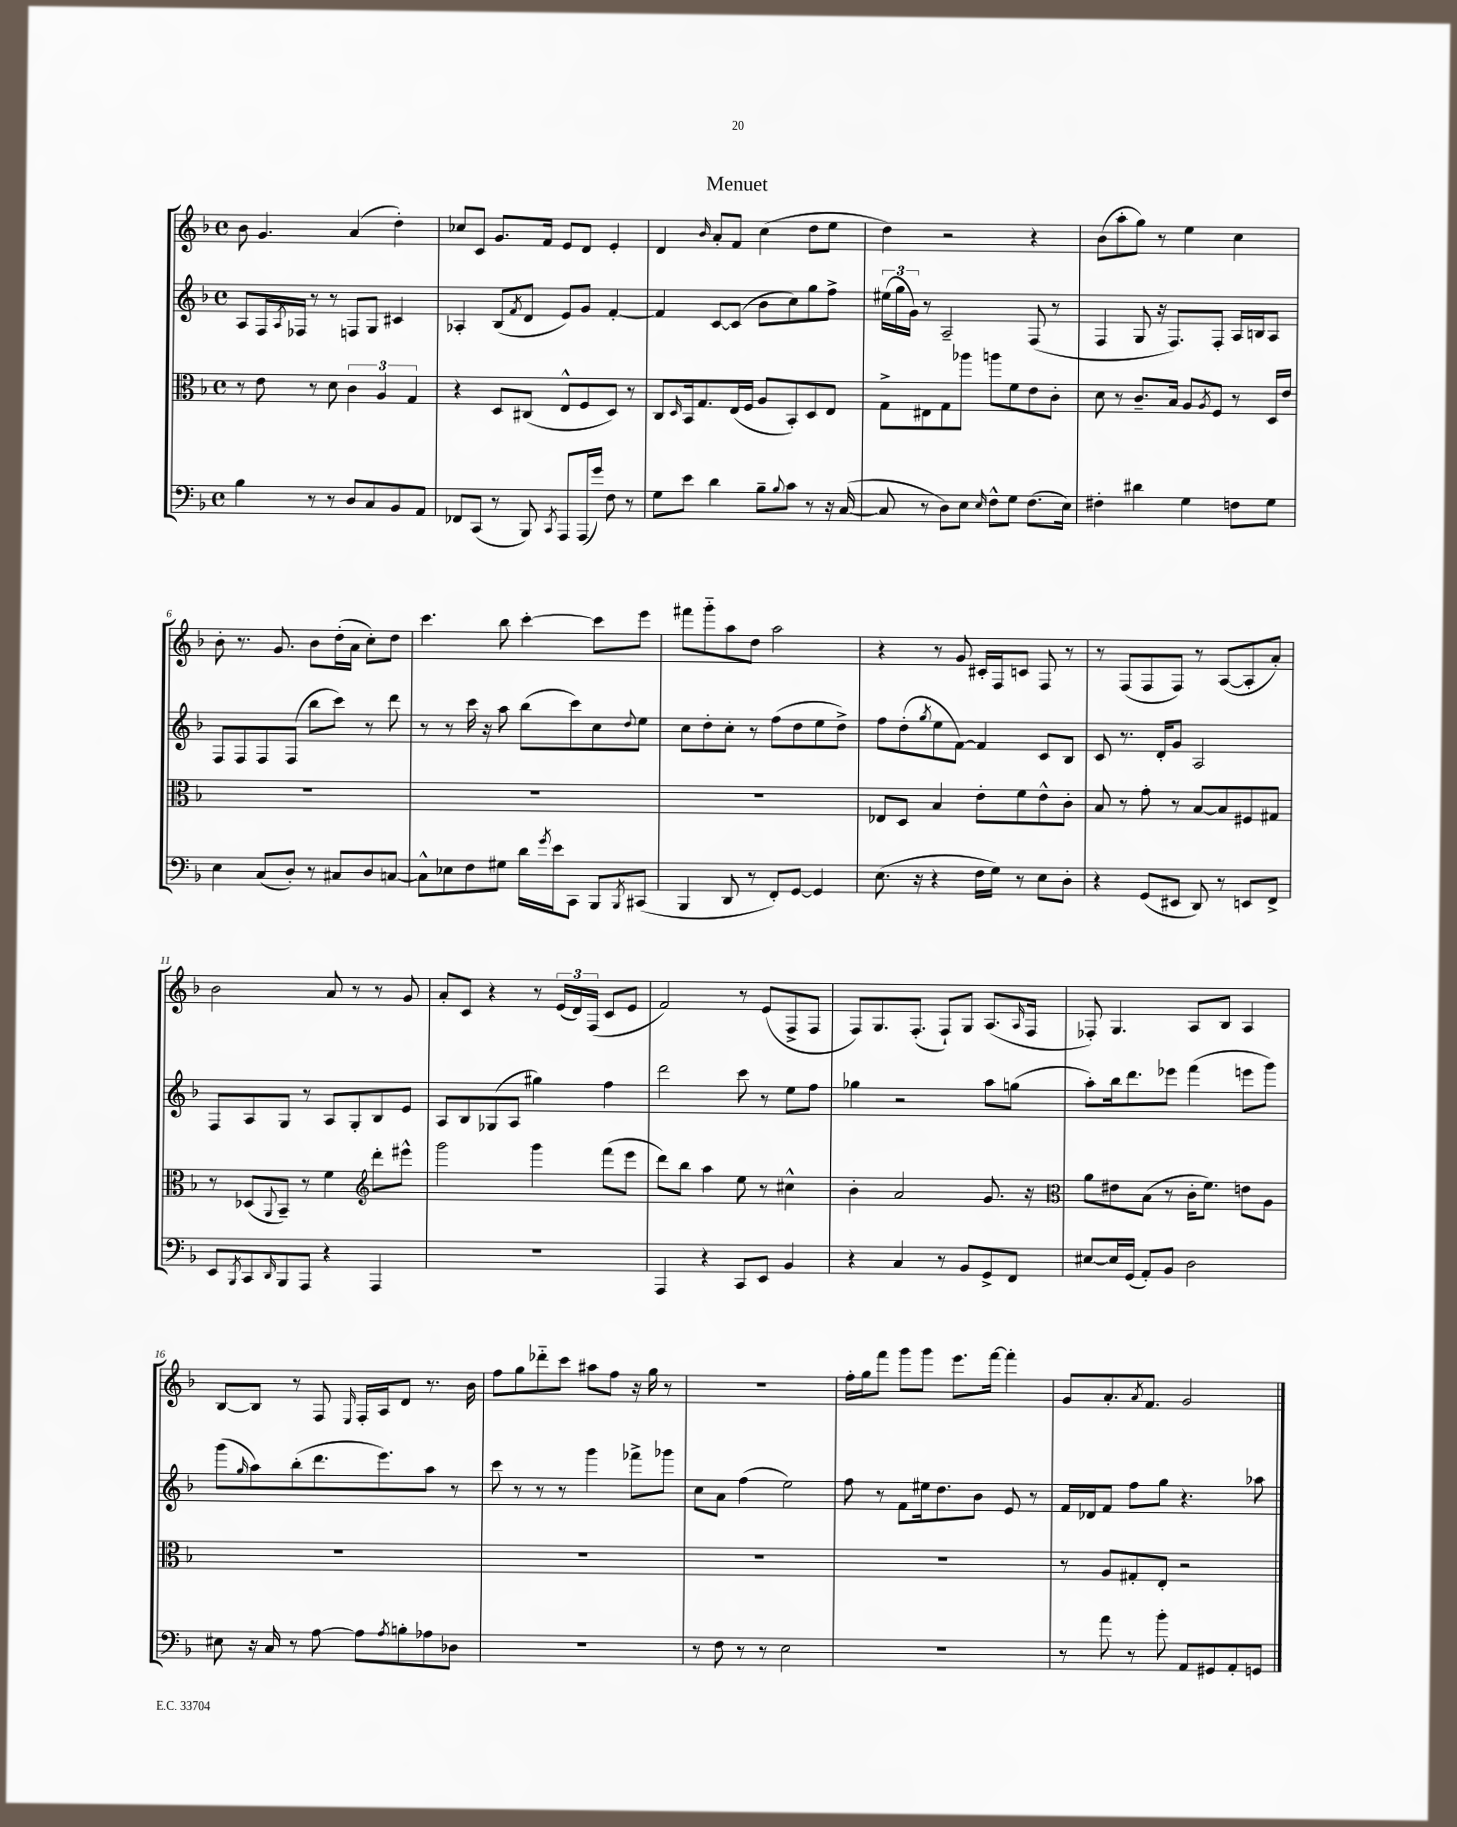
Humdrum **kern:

**kern	**kern	**kern	**kern
*staff4	*staff3	*staff2	*staff1
*clefF4	*clefC3	*clefG2	*clefG2
*k[b-]	*k[b-]	*k[b-]	*k[b-]
*M4/4	*M4/4	*M4/4	*M4/4
*met(c)	*met(c)	*met(c)	*met(c)
4B-\	8r	8A/L	8b-\
.	8e\	16F/L	4.g/
.	.	8qA/	.
.	.	16F-/JJ	.
8r	8r	8r	.
8r	8d\	8r	.
8D/L	6c\	8F/L	(4a/
8C/	.	8G/J	.
.	6A/	.	.
8BB-/	.	4c#/	4dd'\)
.	6G/	.	.
8AA/J	.	.	.
=	=	=	=
8FF-/L	4r	4A-'/	8cc-/L
(8CC/J	.	.	8c/J
8r	8D/L	(8B-/L	8.g/L
.	.	8qf/	.
8BBB-/)	(8C#/J	8d/J	.
.	.	.	16f/Jk
8qCC/	.	.	.
8AAA/L	8E^^/L	8e/L)	8e/L
(16AAA/L	8F/	8g/J	8d/J
16g/JJ)	.	.	.
8F\	8D/J)	[4f'/	4e'/
8r	8r	.	.
=	=	=	=
8G\L	8C/L	4f/]	4d/
.	16qqD/	.	.
8e\J	16BB-/k	.	.
.	8.G/	.	.
.	.	.	16qqb-/
4d\	.	[8c/L	8a'/L
.	(16E/L	(8c/]J	8f/J
.	16F/JJ	.	.
8B-~\L	8A/L	8b-\L	(4cc\
8qqB-/	.	.	.
8c\J	8BB-'/)	8cc\)	.
8r	8D/	8gg\	8dd\L
16r	8E/J	8ff^\J	8ee\J
([16C/	.	.	.
=	=	=	=
8C/]	8G^\L	(24ee#\LL	4dd\)
.	.	24gg\	.
.	.	24g\JJ)	.
8r	8E#\	8r	.
8D\L)	8G\	2A~/	2r
8E\J	8aa-\J	.	.
16qqE/	.	.	.
8F^^\L	8aa\L	.	.
8G\J	8f\	.	.
(8.F\L	8e\	(8F/	4r
.	8c'\J	8r	.
16E\Jk)	.	.	.
=	=	=	=
4F#'\	8d\	4F/	(8b-\L
.	8r	.	8aa'\
4d#\	8.c~/L	8G/	8gg\J)
.	.	16r	8r
.	16B-/Jk	8.F/L)	.
4G\	8A/L	.	4ee\
.	8qA/	.	.
.	8F/J	8F'/J	.
8F\L	8r	16A/LL	4cc\
.	.	16B/J	.
8G\J	16D/LL	8A/J	.
.	16e/JJ	.	.
=	=	=	=
4E\	1r	8F/L	8b-'\
.	.	8F/	8.r
(8C/L	.	8F/	.
.	.	.	8.g/
8D'/J)	.	(8F/J	.
8r	.	8bb-\L	8b-\L
8C#/L	.	8ccc\J)	(16dd'\L
.	.	.	16a\JJ
8D/	.	8r	8cc'\L)
[8C/J	.	8ddd\	8dd\J
=	=	=	=
8C^^\]L	1r	8r	4.ccc\
8E-\	.	8r	.
8F\	.	16ccc\	.
.	.	16r	.
8G#\J	.	8aa\	8bb-\
16d\LL	.	(8bb-\L	[4ccc'\
8qg/	.	.	.
16e\J	.	.	.
8CC\J	.	8ccc\)	.
8BBB-/L	.	8cc\	8ccc\]L
8qBBB-/	.	8qqdd/	.
(8CC#/J	.	8ee\J	8eee\J
=	=	=	=
4BBB-/	1r	8cc\L	8fff#\L
.	.	8dd'\	8ggg'~\
8DD/	.	8cc'\J	8aa\
8r	.	8r	8dd\J
8FF'/L)	.	(8ff\L	2aa\
[8GG/J	.	8dd\	.
4GG/]	.	8ee\	.
.	.	8dd^\J)	.
=	=	=	=
(8.E\	8E-/L	8ff\L	4r
.	8D/J	(8dd'\	.
16r	.	.	.
.	.	8qgg/	.
4r	4B-/	8ee\	8r
.	.	[8f\J)	8g/
16F\LL	8e'\L	4f/]	16c#'/LL
16G\JJ)	.	.	16F/J
8r	8f\	.	8c/J
8E\L	8e^^\	8c/L	8F/
8D'\J	8c'\J	8B-/J	8r
=	=	=	=
4r	8B-/	8c/	8r
.	8r	8.r	(8F/L
(8GG/L	8g'\	.	8F/
.	.	16d'/LK	.
8EE#/J	8r	8g/J	8F/J)
8DD/)	[8B-/L	2A/	8r
8r	8B-/]	.	([8A/L
8EE/L	8F#/	.	8A'/]
8FF^/J	8G#/J	.	8a'/J)
=	=	=	=
8EE/L	8r	8F/L	2b-\
8qBBB-/	.	.	.
8CC/	(8D-/L	8A/	.
16qqDD/	8qqAA/	.	.
8BBB-/	8BB-~/J)	8G/J	.
8AAA/J	8r	8r	.
4r	4f\	8A/L	8a/
.	.	8G'/	8r
*	*clefG2	*	*
4AAA/	8ddd'\L	8B-/	8r
.	8eee#^^\J	8e/J	8g/
=	=	=	=
1r	2ggg\	8A/L	8a'/L
.	.	8B-/	8c/J
.	.	(8G-/	4r
.	.	8A/J	.
.	4ggg\	4gg#\)	8r
.	.	.	(24e/LL
.	.	.	24d/)
.	.	.	(24F/JJ
.	(8fff\L	4ff\	8c/L
.	8eee\J	.	8e/J
=	=	=	=
4AAA/	8ddd\L)	2ddd\	2f/)
.	8bb-\J	.	.
4r	4aa\	.	.
8CC/L	8ee\	8ccc\	8r
8EE/J	8r	8r	(8e/L
4BB-/	4cc#^^\	8ee\L	8F^/
.	.	8ff\J	8F/J
=	=	=	=
4r	4b-'\	4gg-\	8F/L)
.	.	.	8.G/
4C/	2a/	2r	.
.	.	.	(8.F'/J
8r	.	.	8F`/L)
8BB-/L	.	.	8G/J
8GG^/	8.g/	8aa\L	(8.A/L
8FF/J	.	(8gg\J	.
.	.	.	16qqA/
.	16r	.	16F/Jk
=	=	=	=
*	*clefC3	*	*
[8E#/L	8a\L	8aa'\L)	8F-'/)
16E#/]L	8e#\	16bb-\k	4.G/
(16GG/JJ	.	8.ddd\	.
8AA'/L)	(8B-\J	.	.
8BB-/J	8r	8eee-\J	.
2D\	16c'\LK	(4fff\	8A/L
.	8.f\J)	.	.
.	.	.	8B-/J
.	8e\L	8eee\L	4A/
.	8A\J	8ggg\J)	.
=	=	=	=
8E#\	1r	(8ggg\L	[8B-/L
.	.	16qqgg/	.
16r	.	8aa\)	8B-/]J
16C/	.	.	.
8r	.	(8bb-'\	8r
[8A\	.	8.ddd\	8F/
.	.	.	16qqE/
8A\]L	.	.	16F'/LL
.	.	8.eee\)	16A/J
8qA/	.	.	.
8B'\	.	.	8d/J
8A-\	.	8aa\J	8.r
8D-\J	.	8r	.
.	.	.	16b-\
=	=	=	=
1r	1r	8ccc\	8ff\L
.	.	8r	8gg\
.	.	8r	8ddd-'~\
.	.	8r	8ccc\J
.	.	4ggg\	8aa#\L
.	.	.	8ff\J
.	.	8fff-^\L	16r
.	.	.	16gg\
.	.	8ggg-\J	8r
=	=	=	=
8r	1r	8cc\L	1r
8F\	.	8a\J	.
8r	.	(4ff\	.
8r	.	.	.
2E\	.	2ee\)	.
=	=	=	=
1r	1r	8ff\	16ff'\LL
.	.	.	16gg\J
.	.	8r	8fff\J
.	.	8f\L	8ggg\L
.	.	16ee#\k	8ggg\J
.	.	8.dd\	.
.	.	.	8.eee\L
.	.	8b-\J	.
.	.	.	[16fff\Jk
.	.	8e/	4fff'\]
.	.	8r	.
=	=	=	=
8r	8r	16f/LL	8g/L
.	.	16d-/J	.
8a\	8A/L	8f/J	8.a'/
8r	8G#'/	8ff\L	.
.	.	.	8qa/
.	.	.	8.f/J
8b-'\	8E'/J	8gg\J	.
8AA/L	2r	4.r	2g/
8GG#/	.	.	.
8AA'/	.	.	.
8GG/J	.	8aa-\	.
==	==	==	==
*-	*-	*-	*-
